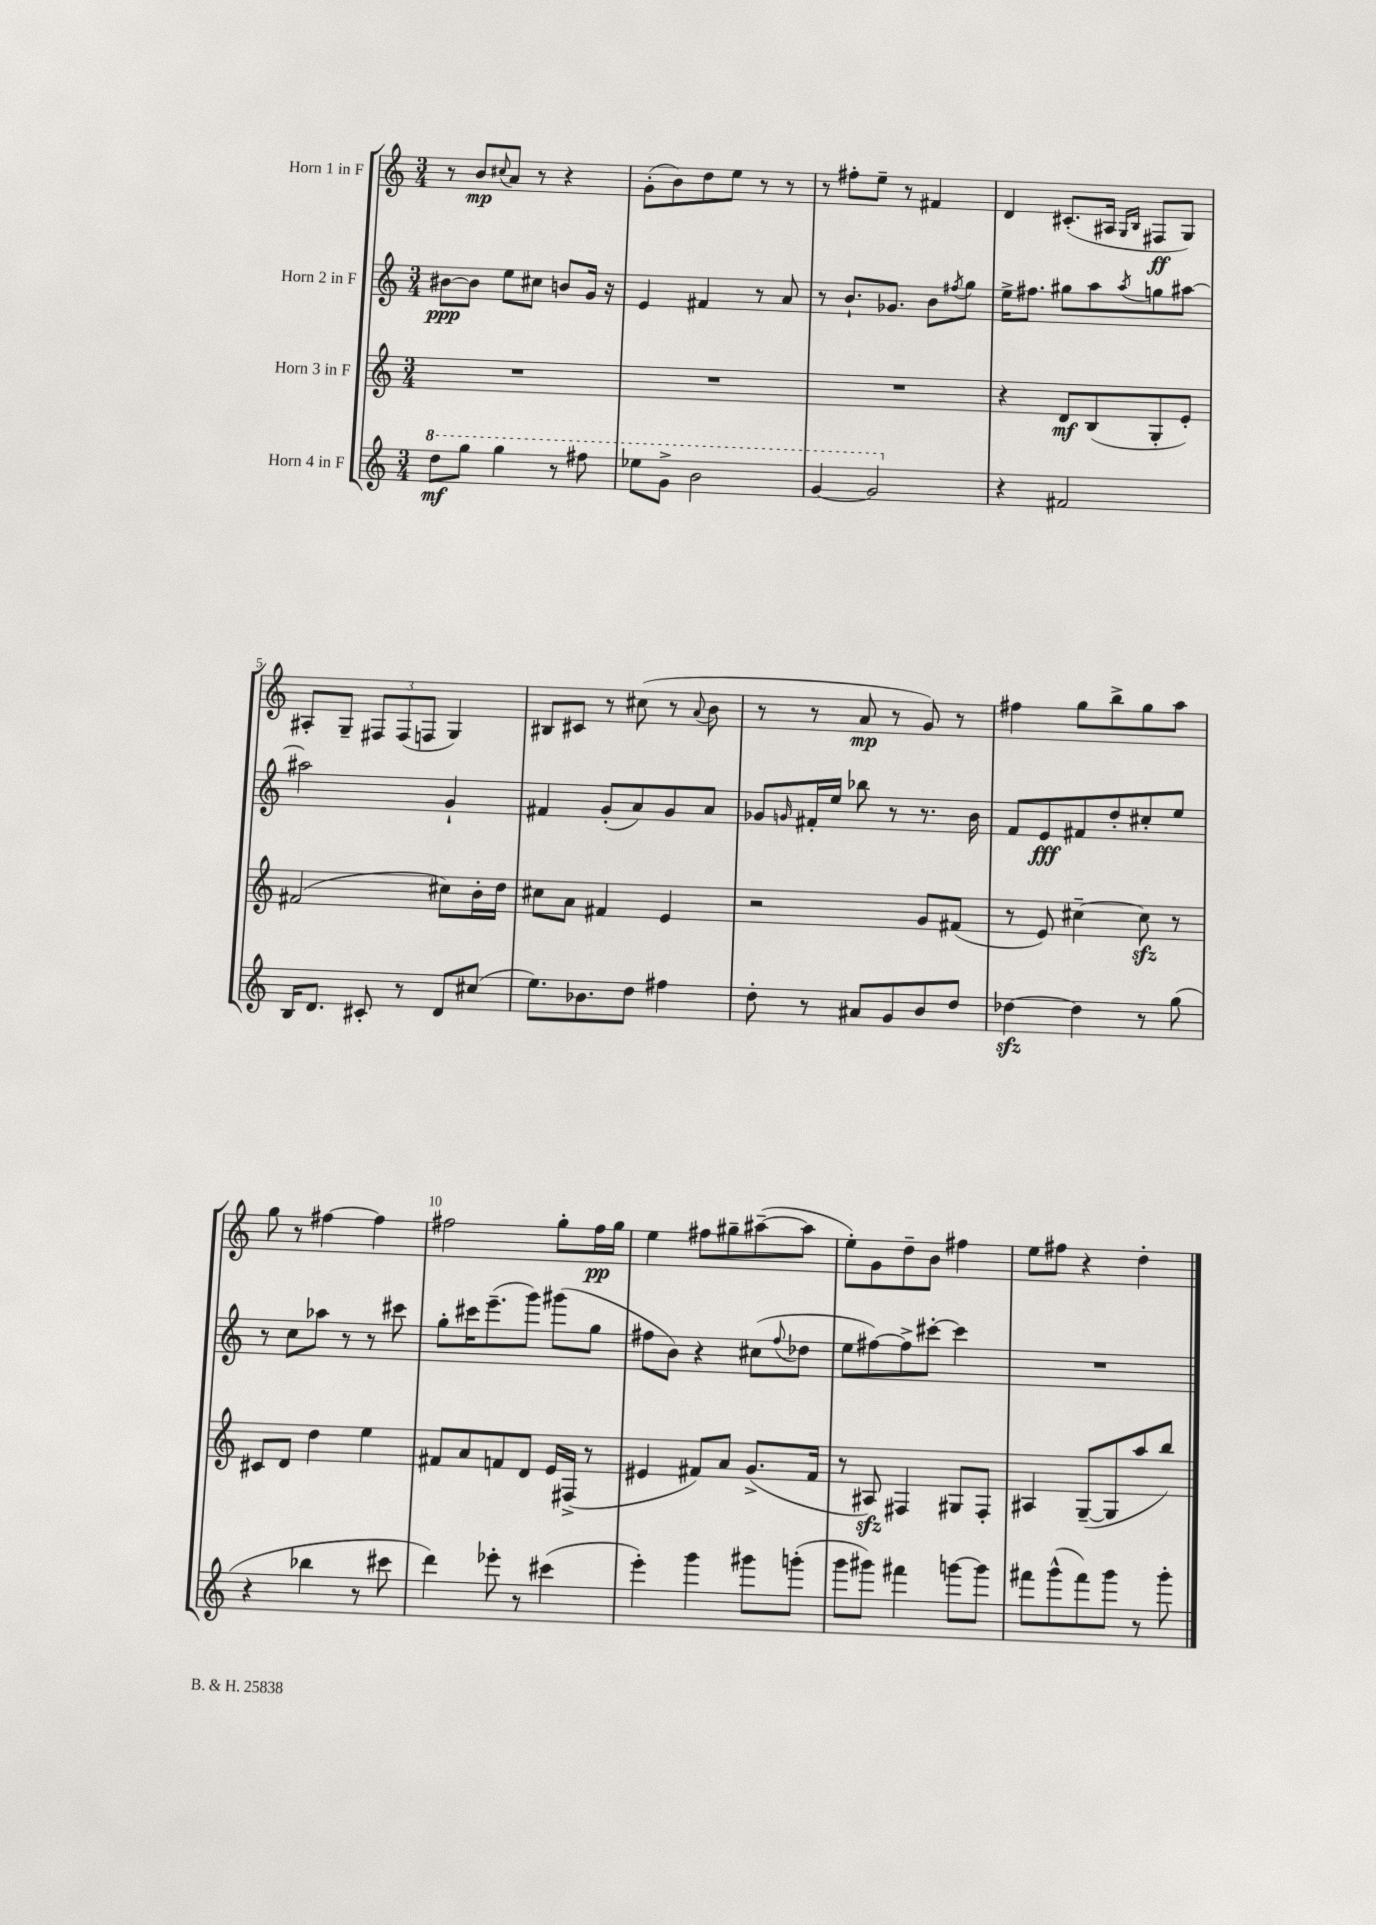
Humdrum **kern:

**kern	**kern	**kern	**kern
*staff4	*staff3	*staff2	*staff1
*clefG2	*clefG2	*clefG2	*clefG2
*k[]	*k[]	*k[]	*k[]
*M3/4	*M3/4	*M3/4	*M3/4
8ddd	2.r	[8b#	8r
8ggg	.	8b#]	8b
.	.	.	8qqcc#
4ggg	.	8ee	8a
.	.	8cc#	8r
8r	.	8b	4r
8fff#	.	16g	.
.	.	16r	.
=	=	=	=
8eee-	2.r	4e	(8g'
8gg^	.	.	8b)
2bb	.	4f#	8dd
.	.	.	8ee
.	.	8r	8r
.	.	8a	8r
=	=	=	=
[4gg	2.r	8r	8r
.	.	8.b`	8ff#'
2gg]	.	.	8ee~
.	.	8.g-	.
.	.	.	8r
.	.	8b	4f#
.	.	8qff#	.
.	.	8gg	.
=	=	=	=
4r	4r	16ee^	4d
.	.	8.ff#	.
2f#	8d	8gg#	(8.c#'
.	(8B	8aa	.
.	.	.	16A#
.	.	.	16qqG
.	.	8qaa	16qqB
.	8G'	8gg	8F#
.	8e')	[8aa#	8G)
=	=	=	=
16B	(2f#	2aa#]	8A#'
8.d	.	.	.
.	.	.	8G~
8c#'	.	.	12F#
.	.	.	(12F#
8r	.	.	.
.	.	.	12F
8d	8cc#)	4g`	4G)
(8cc#	16b'	.	.
.	16dd	.	.
=	=	=	=
8.ee)	8cc#	4f#	8B#
.	8a	.	8c#
8.b-	.	.	.
.	4f#	(8g'	8r
8dd	.	8a)	(8cc#
4ff#	4e	8g	8r
.	.	.	8qqa
.	.	8a	8b
=	=	=	=
8dd'	2r	8g-	8r
.	.	16qqg	.
8r	.	16f#'	8r
.	.	16ee	.
8a#	.	8bb-	8a
8g	.	8r	8r
8b	8g	8.r	8g)
8dd	(8f#	.	8r
.	.	16b	.
=	=	=	=
[4dd-	8r	8f	4ff#
.	8e)	8e	.
4dd-]	[4cc#~	8f#	8gg
.	.	8dd'	8bb^
8r	8cc#]	8cc#'	8gg
(8gg	8r	8ee	8aa
=	=	=	=
4r	8c#	8r	8gg
.	8d	8cc	8r
4bb-	4dd	8aa-	[4ff#
.	.	8r	.
8r	4ee	8r	4ff#]
8ccc#	.	8ccc#	.
=	=	=	=
4ddd)	8f#	8gg'	2ff#
.	8a	16ccc#	.
.	.	(8.eee~	.
8eee-'	8f	.	.
8r	8d	8ggg)	.
(4ccc#	16e	(8ggg#	8gg'
.	(16F#^	.	.
.	8r	8gg	16ff#
.	.	.	16gg
=	=	=	=
4eee')	4e#	8ff#	4ee
.	.	8b)	.
4ggg	8f#)	4r	8ff#
.	8a	.	8gg#~
8ggg#	(8.g^	(8cc#	([8aa#~
.	.	8qqff#	.
(8ggg'	.	8dd-	8aa#]
.	16f#	.	.
=	=	=	=
8ggg	8r	8ee	8ee')
8ggg#)	8A#)	[8ff#)	8g
4fff#	4F#	8ff#^]	8dd~
.	.	[8ccc#'	8b
[8ggg	8G#	4ccc#]	4ff#
8ggg]	8F#'	.	.
=	=	=	=
8fff#	4A#	2.r	8ee
(8ggg^^	.	.	8ff#
8fff#)	([8G~	.	4r
8ggg	8G]	.	.
8r	8aa	.	4dd'
8ggg'	8bb)	.	.
==	==	==	==
*-	*-	*-	*-
